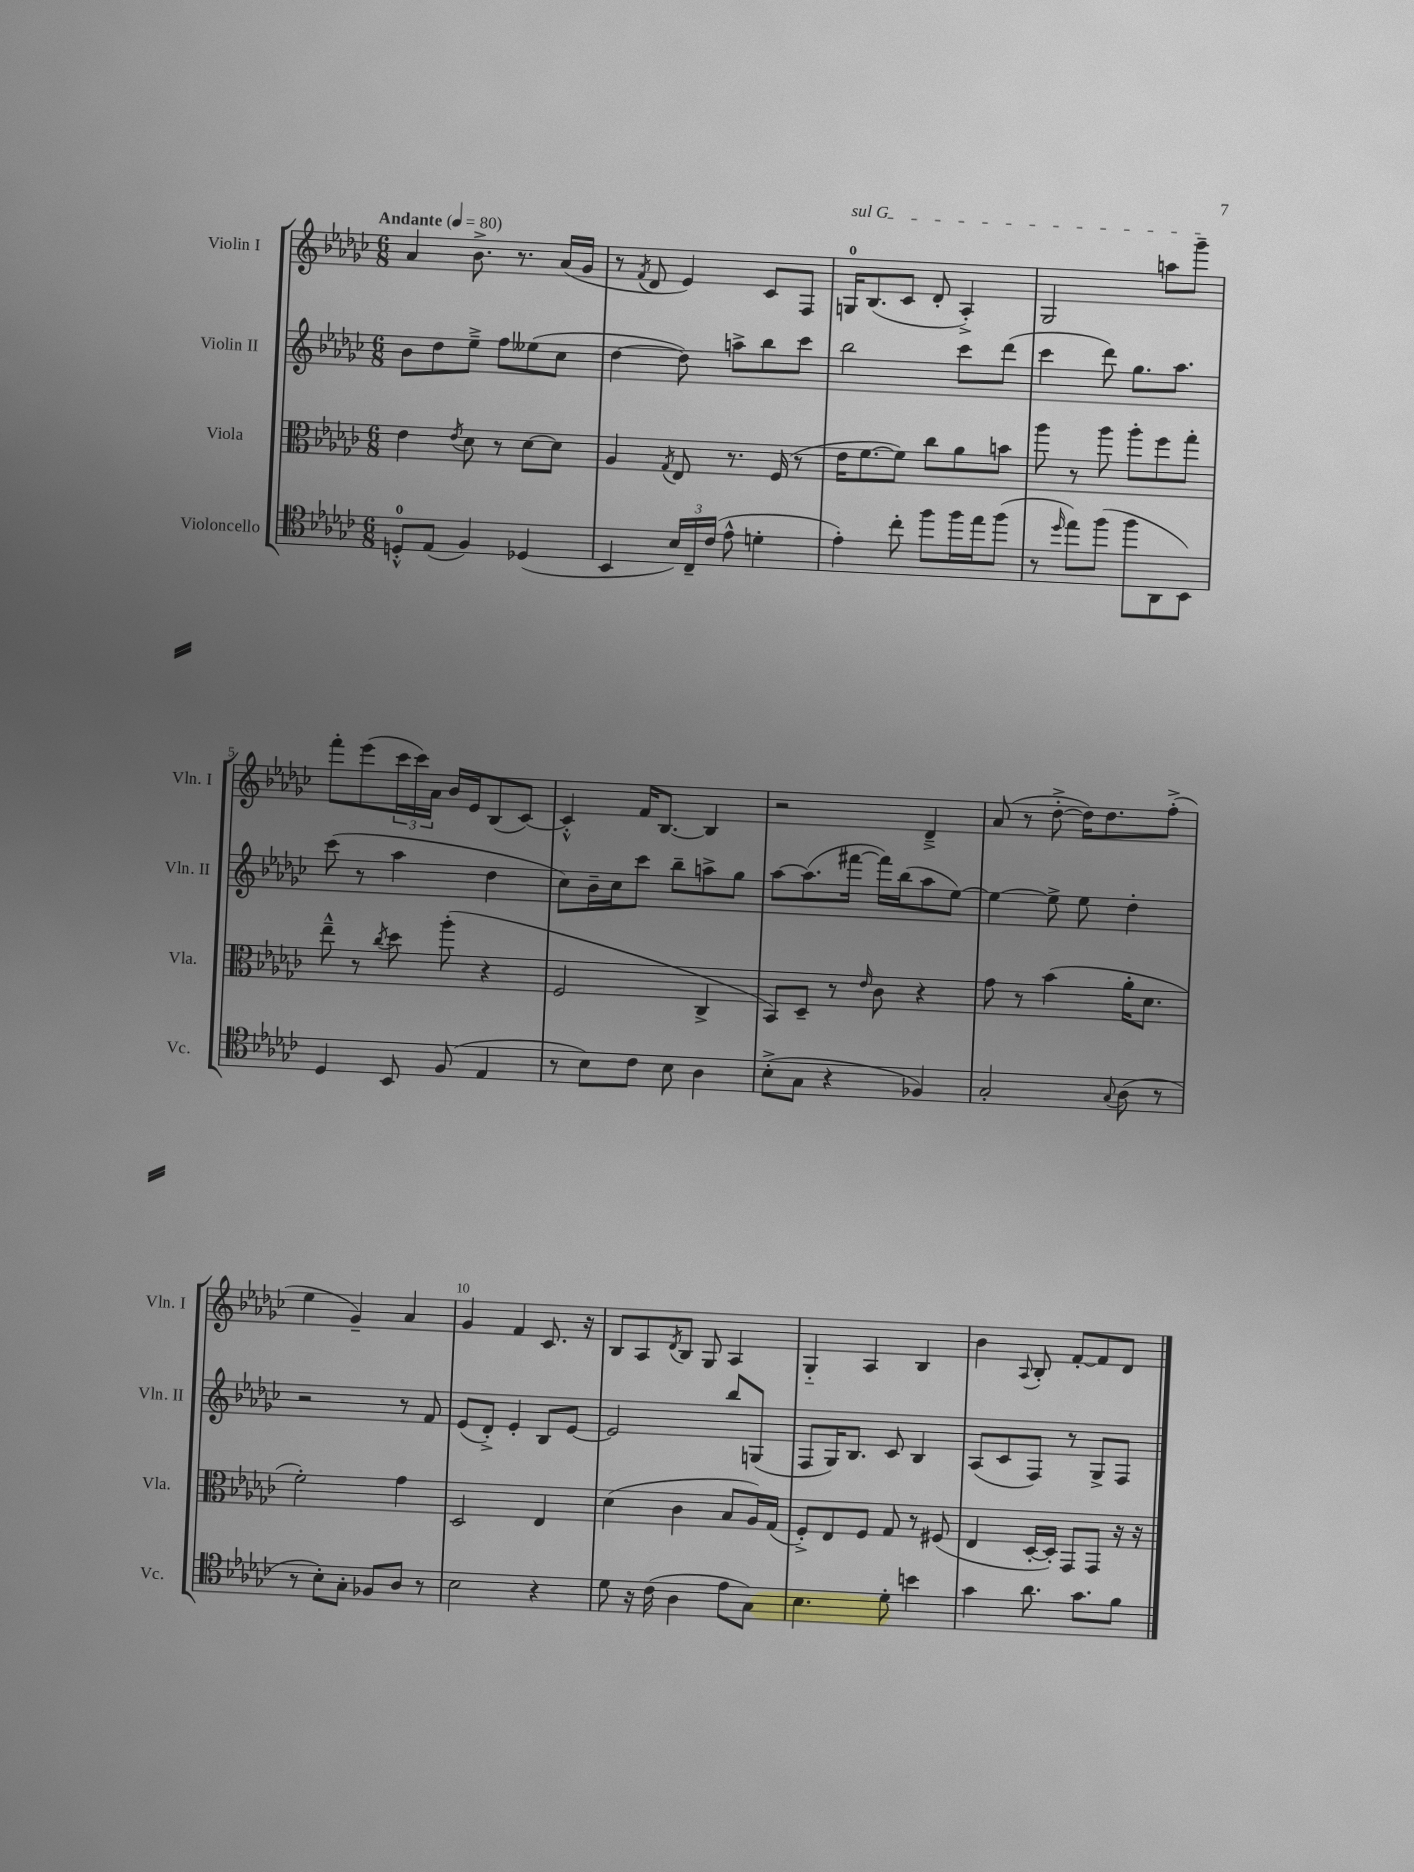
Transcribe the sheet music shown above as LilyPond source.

<<
\new StaffGroup <<
\new Staff = "s0" \with { instrumentName = "Violin I" shortInstrumentName = "Vln. I" } {
    \clef treble \key ges \major \numericTimeSignature \time 6/8 \tempo "Andante" 4 = 80
    aes'4 bes'8.-> r8. aes'16( ges'16 |
    r8 \acciaccatura { f'8 } des'8 ees'4) ces'8 f8 |
    \once \override TextSpanner.bound-details.left.text = \markup { \italic "sul G" } g16-0\startTextSpan bes8.( ces'8 des'8-. aes4-.->) |
    ges2 a''8 ges'''8--\stopTextSpan |
    f'''8-. ees'''8( \tuplet 3/2 { ces'''16 ces'''16) aes'16 } bes'16 ees'16 bes8( ces'8~) |
    ces'4-.-^ f'16 bes8.~ bes4 |
    r2 des'4---> |
    aes'8( r8 des''8~-.-> des''16) des''8. f''8-.->( |
    ees''4 ges'4--) aes'4 |
    ges'4 f'4 ces'8. r16 |
    bes8 aes8 \acciaccatura { des'8 } bes8 ges8 aes4 |
    ges4-_ aes4 bes4 |
    bes'4 \appoggiatura { aes8 } bes8-. f'8~-. f'8 des'8 \bar "|." |
}
\new Staff = "s1" \with { instrumentName = "Violin II" shortInstrumentName = "Vln. II" } {
    \clef treble \key ges \major \numericTimeSignature \time 6/8
    bes'8 des''8 ees''8---> f''8 eeses''8( ces''8 |
    des''4~ des''8) a''8-> bes''8 ces'''8 |
    bes''2 ces'''8 des'''8( |
    ces'''4 des'''8) ges''8. aes''8. |
    ces'''8( r8 aes''4 des''4 |
    ces''8) bes'16-- ces''16 ces'''8 bes''8-- a''8-> ges''8 |
    aes''8~ aes''8.( fis'''16~ fis'''16) bes''16( aes''8 ees''8~) |
    ees''4~ ees''8-> ees''8 des''4-. |
    r2 r8 f'8 |
    ees'8( des'8-.->) ees'4-. bes8 ees'8~ |
    ees'2 bes''8 g8( |
    f8 ges16) bes8. ces'8 bes4 |
    aes8( ces'8 f8) r8 ges8-> f8 \bar "|." |
}
\new Staff = "s2" \with { instrumentName = "Viola" shortInstrumentName = "Vla." } {
    \clef alto \key ges \major \numericTimeSignature \time 6/8
    ees'4 \acciaccatura { ees'8 } des'8 r8 des'8~ des'8 |
    aes4 \acciaccatura { ges8 } ees8 r8. f16( r8 |
    ees'16 f'8.~ f'8) ces''8 aes'8 b'8 |
    aes''8 r8 aes''8 aes''8-. f''8 ges''8-. |
    ees''8---^ r8 \acciaccatura { ces''8 } des''8 aes''8-.( r4 |
    f2 ces4-> |
    bes,8) des8-- r8 \grace { ees'16 } ces'8 r4 |
    ges'8 r8 bes'4( aes'16-. des'8. |
    f'2-.) ges'4 |
    des2 ees4 |
    des'4( ces'4 bes8 aes16) ges16( |
    f8-.->) ees8 f8 ges8 r8 fis8( |
    ees4 des16~-. des16-.) ges,8 ges,8 r16 r16 \bar "|." |
}
\new Staff = "s3" \with { instrumentName = "Violoncello" shortInstrumentName = "Vc." } {
    \clef tenor \key ges \major \numericTimeSignature \time 6/8
    d8-0-.-^ ees8( f4) des4( |
    bes,4 \tuplet 3/2 { bes16) ces16-- ces'16( } ees'8-^ d'4-. |
    ees'4-.) ces''8-. f''8 f''16 ees''16 f''8( |
    r8 \grace { des''16 } ees''8) f''8( f''8 aes,8 bes,8) |
    des4 bes,8 f8( ees4 |
    r8 bes8) ces'8 bes8 aes4 |
    bes8-.->( ges8 r4 fes4) |
    ges2-. \appoggiatura { ges8 } aes8( r8 |
    r8 bes8-.) ges8-. fes8 aes8 r8 |
    bes2 r4 |
    des'8 r16 ces'16( aes4 ees'8 ges8) |
    bes4. des'8-. b'4 |
    ges'4 aes'8. ges'8. f'8 \bar "|." |
}
>>
>>
\layout { \context { \Score \override BarNumber.break-visibility = ##(#f #t #t) barNumberVisibility = #(every-nth-bar-number-visible 5) } }
